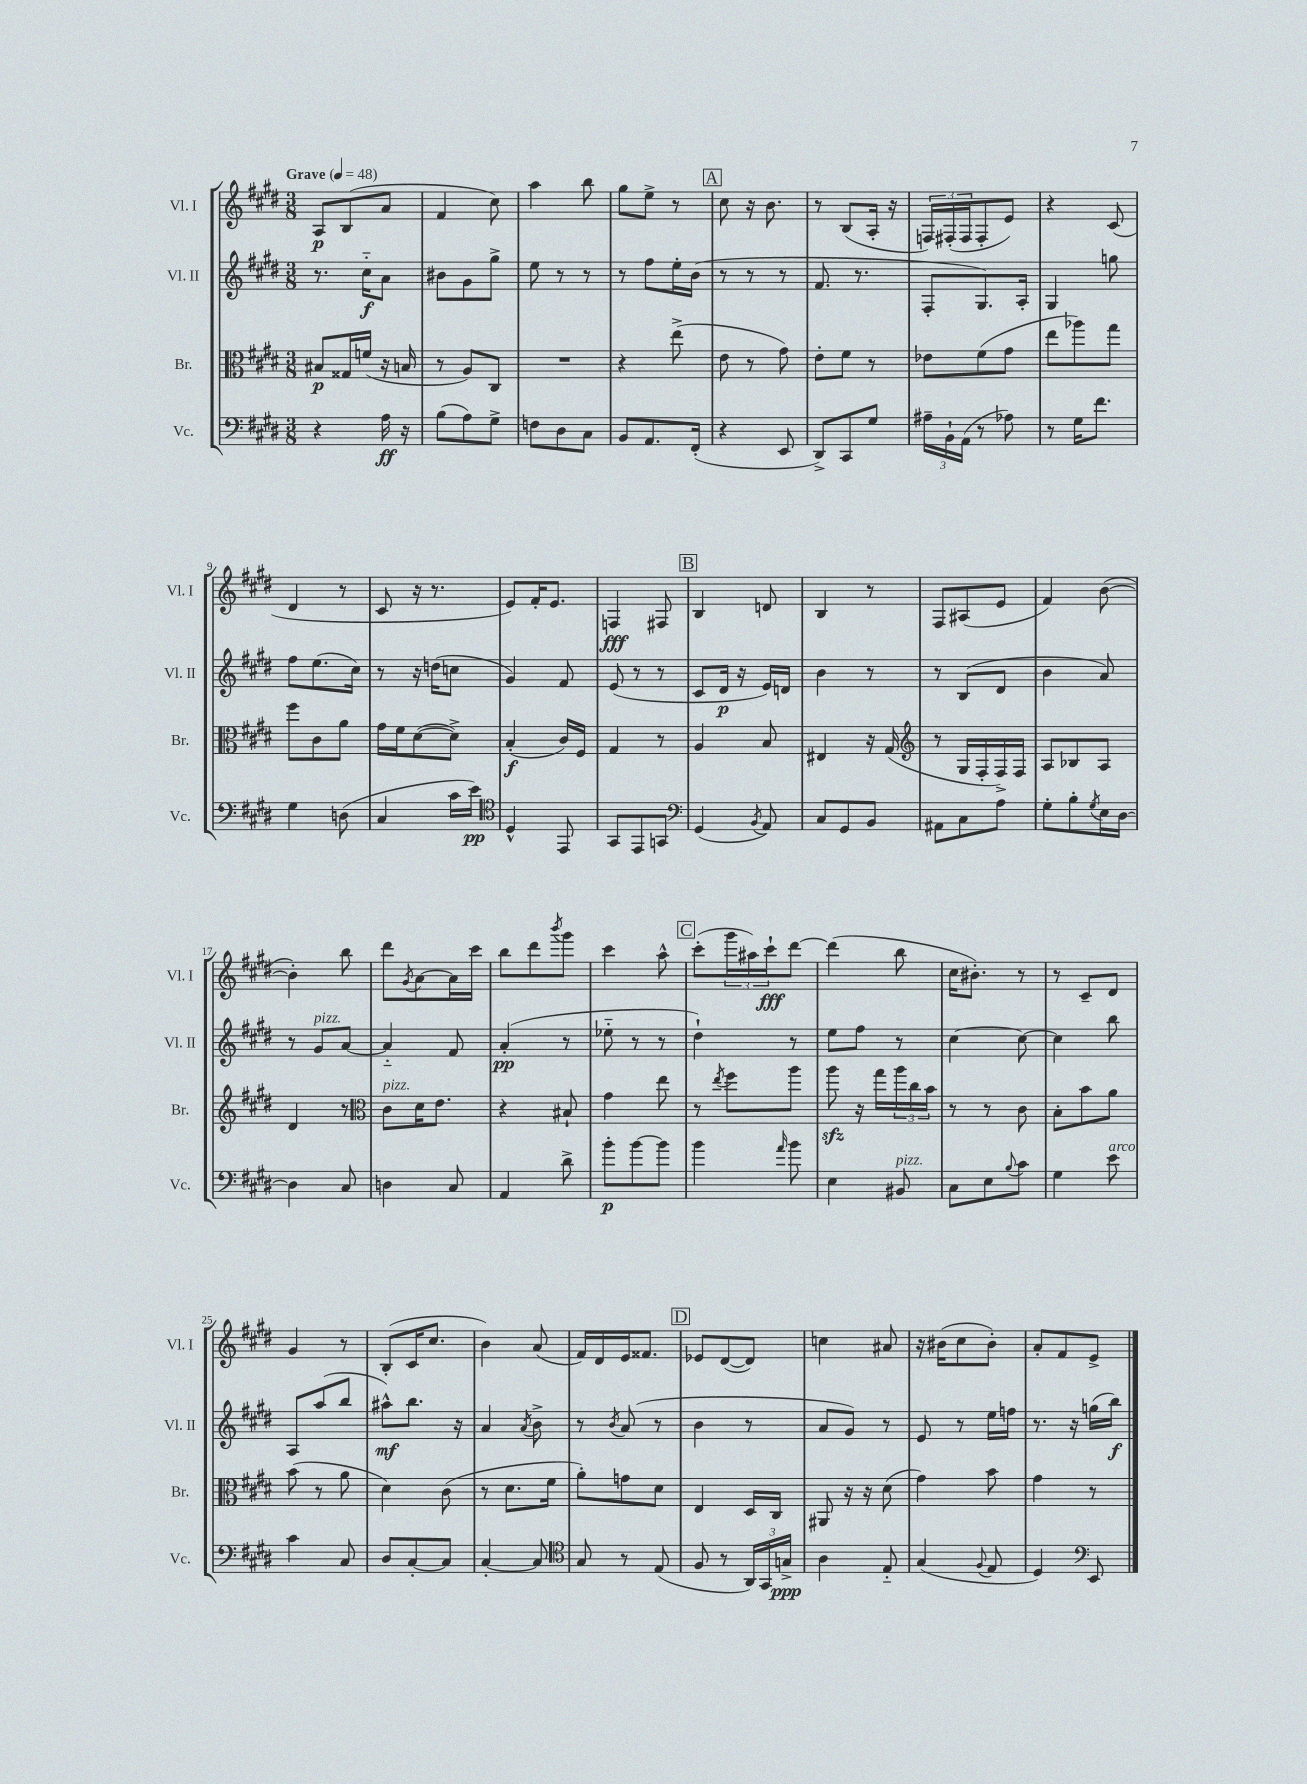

**kern	**dynam	**kern	**dynam	**kern	**dynam	**kern	**dynam
*part4	*part4	*part3	*part3	*part2	*part2	*part1	*part1
*staff4	*staff4	*staff3	*staff3	*staff2	*staff2	*staff1	*staff1
*I"Vc.	*	*I"Br.	*	*I"Vl. II	*	*I"Vl. I	*
*I'Vc.	*	*I'Br.	*	*I'Vl. II	*	*I'Vl. I	*
*clefF4	*	*clefC3	*	*clefG2	*	*clefG2	*
*k[f#c#g#d#]	*	*k[f#c#g#d#]	*	*k[f#c#g#d#]	*	*k[f#c#g#d#]	*
*M3/8	*	*M3/8	*	*M3/8	*	*M3/8	*
*MM48	*	*MM48	*	*MM48	*	*MM48	*
=1	=1	=1	=1	=1	=1	=1	=1
!	!	!	!	!	!	!LO:TX:a:B:t=Grave	!
4r	.	8B#X/L	p	8.r	.	8A/L	p
.	.	16G##X/L	.	.	.	(8B/	.
.	.	(16fn/JJ	.	16cc#\KL	f	.	.
16A\	ff	16r	.	8a\J	.	8a/J	.
16r	.	16Bn/	.	.	.	.	.
=2	=2	=2	=2	=2	=2	=2	=2
(8B\L	.	8r	.	8b#X\L	.	4f#/	.
8A\)	.	8A/L)	.	8g#\	.	.	.
8G#^\J	.	8C#/J	.	8gg#^\J	.	8cc#\)	.
=3	=3	=3	=3	=3	=3	=3	=3
8Fn\L	.	4.r	.	8ee\	.	4aa\	.
8D#\	.	.	.	8r	.	.	.
8C#\J	.	.	.	8r	.	8bb\	.
=4	=4	=4	=4	=4	=4	=4	=4
8BB/L	.	4r	.	8r	.	8gg#\L	.
8.AA/	.	.	.	8ff#\L	.	8ee^\J	.
.	.	(8ee^\	.	16ee'\L	.	8r	.
(16FF#'/Jk	.	.	.	(16b\JJ	.	.	.
!!LO:REH:place=s1:t=A
=5	=5	=5	=5	=5	=5	=5	=5
4r	.	8e\	.	8r	.	8cc#\	.
.	.	8r	.	8r	.	16r	.
.	.	.	.	.	.	8.b\	.
8EE/	.	8g#\)	.	8r	.	.	.
=6	=6	=6	=6	=6	=6	=6	=6
8DD#^/L)	.	8e'\L	.	8.f#/	.	8r	.
8CC#/	.	8f#\J	.	.	.	(8B/L	.
.	.	.	.	8.r	.	.	.
8G#/J	.	8r	.	.	.	16A'/Jk	.
.	.	.	.	.	.	16r	.
=7	=7	=7	=7	=7	=7	=7	=7
24A#X~\LL	.	8e-X\L	.	8F#'/L	.	24Fn/LL)	.
24BB`\	.	.	.	.	.	(24F#X'/	.
(24AA\JJ	.	.	.	.	.	24F#/J	.
8r	.	(8f#\	.	8.G#/)	.	8F#'/	.
8A-X\)	.	8g#\J	.	.	.	8e/J)	.
.	.	.	.	16A'/Jk	.	.	.
=8	=8	=8	=8	=8	=8	=8	=8
8r	.	8ee\L	.	4G#/	.	4r	.
16G#\KL	.	8aa-X\)	.	.	.	.	.
8.f#\J	.	.	.	.	.	.	.
.	.	8gg#\J	.	8ggn\	.	(8c#/	.
!!LO:LB:g=z
=9	=9	=9	=9	=9	=9	=9	=9
4G#\	.	8ff#\L	.	8ff#\L	.	4d#/	.
.	.	8c#\	.	(8.ee\	.	.	.
(8Dn\	.	8a\J	.	.	.	8r	.
.	.	.	.	16cc#\Jk)	.	.	.
=10	=10	=10	=10	=10	=10	=10	=10
4C#/	.	16g#\LL	.	8r	.	8c#/	.
.	.	16f#\J	.	.	.	.	.
.	.	([8d#\	.	16r	.	16r	.
.	.	.	.	(16ddn\KL	.	8.r	.
16c#\LL	.	8d#^\J])	.	8ccn\J	.	.	.
16e\JJ)	pp	.	.	.	.	.	.
=11	=11	=11	=11	=11	=11	=11	=11
*clefC4	*	*	*	*	*	*	*
4D#^^/	.	(4B'/	f	4g#/)	.	8e/L)	.
.	.	.	.	.	.	16f#'/K	.
.	.	.	.	.	.	8.e/J	.
8EE/	.	16c#/LL)	.	8f#/	.	.	.
.	.	16F#/JJ	.	.	.	.	.
=12	=12	=12	=12	=12	=12	=12	=12
8GG#/L	.	4G#/	.	(8e/	.	4Fn/	fff
8EE/	.	.	.	8r	.	.	.
8GGn/J	.	8r	.	8r	.	8F#X/	.
!!LO:REH:place=s1:t=B
=13	=13	=13	=13	=13	=13	=13	=13
*clefF4	*	*	*	*	*	*	*
(4GG#/	.	4A/	.	8c#/L	.	4B/	.
.	.	.	.	16d#/Jk	p	.	.
.	.	.	.	16r	.	.	.
8qBB/	.	.	.	.	.	.	.
8AA/)	.	8B/	.	16e/LL)	.	8dn/	.
.	.	.	.	16dn/JJ	.	.	.
=14	=14	=14	=14	=14	=14	=14	=14
8C#/L	.	4E#X/	.	4b\	.	4B/	.
8GG#/	.	.	.	.	.	.	.
8BB/J	.	16r	.	8r	.	8r	.
.	.	(16G#/	.	.	.	.	.
=15	=15	=15	=15	=15	=15	=15	=15
*	*	*clefG2	*	*	*	*	*
8AA#X\L	.	8r	.	8r	.	8F#/L	.
8C#\	.	16G#/LL	.	(8B/L	.	(8A#X/	.
.	.	16F#'/	.	.	.	.	.
8A\J	.	16F#^/)	.	8d#/J	.	8e/J	.
.	.	16F#/JJ	.	.	.	.	.
=16	=16	=16	=16	=16	=16	=16	=16
8G#'\L	.	8A/L	.	4b\	.	4f#/)	.
8B'\	.	8B-X/	.	.	.	.	.
8qG#/	.	.	.	.	.	.	.
16E\L	.	8A/J	.	8a/)	.	([8b\	.
[16D#\JJ	.	.	.	.	.	.	.
!!LO:LB:g=z
=17	=17	=17	=17	=17	=17	=17	=17
4D#\]	.	4d#/	.	8r	.	4b'\])	.
!	!	!	!	!LO:TX:a:i:t=pizz.	!	!	!
.	.	.	.	8g#/L	.	.	.
8C#/	.	8r	.	[8a/J	.	8bb\	.
=18	=18	=18	=18	=18	=18	=18	=18
*	*	*clefC3	*	*	*	*	*
!	!	!LO:TX:a:i:t=pizz.	!	!	!	!	!
4Dn\	.	8c#\L	.	4a/]	.	8ddd#\L	.
.	.	.	.	.	.	8qg#/	.
.	.	16d#\K	.	.	.	[8a\	.
.	.	8.e\J	.	.	.	.	.
8C#/	.	.	.	8f#/	.	16a\L]	.
.	.	.	.	.	.	16ccc#\JJ	.
=19	=19	=19	=19	=19	=19	=19	=19
4AA/	.	4r	.	(4a'/	pp	8bb\L	.
.	.	.	.	.	.	8ddd#\	.
.	.	.	.	.	.	8qbbb/	.
8d#^\	.	8B#X`/	.	8r	.	8ggg#\J	.
=20	=20	=20	=20	=20	=20	=20	=20
8b'\L	p	4g#\	.	8ee-X\	.	4ccc#\	.
[8b\	.	.	.	8r	.	.	.
8b\J]	.	8ee\	.	8r	.	8aa^^\	.
!!LO:REH:place=s1:t=C
=21	=21	=21	=21	=21	=21	=21	=21
4b\	.	8r	.	4dd#`\)	.	(8ccc#'\L	.
.	.	8qee/	.	.	.	.	.
.	.	8ff#\L	.	.	.	24ggg#\L	.
.	.	.	.	.	.	24aa#X\)	.
.	.	.	.	.	.	24ccc#`\J	fff
16qqa/	.	.	.	.	.	.	.
8b\	.	8aa\J	.	8r	.	[8ddd#\J	.
=22	=22	=22	=22	=22	=22	=22	=22
4E\	.	8aazz\	.	8ee\L	.	(4ddd#\]	.
.	.	16r	.	8ff#\J	.	.	.
.	.	16gg#\LL	.	.	.	.	.
!LO:TX:a:i:t=pizz.	!	!	!	!	!	!	!
8BB#X/	.	24aa\	.	8r	.	8bb\	.
.	.	24cc#\	.	.	.	.	.
.	.	24b\JJ	.	.	.	.	.
=23	=23	=23	=23	=23	=23	=23	=23
8C#\L	.	8r	.	[4cc#\	.	16cc#\KL	.
.	.	.	.	.	.	8.b#X'\J)	.
8E\	.	8r	.	.	.	.	.
8qqB/	.	.	.	.	.	.	.
8c#\J	.	8c#\	.	8cc#\_	.	8r	.
=24	=24	=24	=24	=24	=24	=24	=24
4G#\	.	8B'\L	.	4cc#\]	.	8r	.
.	.	8b\	.	.	.	8c#~/L	.
!LO:TX:a:i:t=arco	!	!	!	!	!	!	!
8e\	.	8a\J	.	8bb\	.	8d#/J	.
!!LO:LB:g=z
=25	=25	=25	=25	=25	=25	=25	=25
4c#\	.	(8b\	.	8A/L	.	4g#/	.
.	.	8r	.	(8aa/	.	.	.
8C#/	.	8a\	.	8bb/J	.	8r	.
=26	=26	=26	=26	=26	=26	=26	=26
8D#/L	.	4d#\)	.	8aa#X^^\L)	mf	(8B'/L	.
[8C#'/	.	.	.	8.bb\J	.	16c#/K	.
.	.	.	.	.	.	8.cc#/J	.
8C#/J]	.	(8c#\	.	.	.	.	.
.	.	.	.	16r	.	.	.
=27	=27	=27	=27	=27	=27	=27	=27
[4C#'/	.	8r	.	4a/	.	4b\)	.
.	.	8.d#\L	.	.	.	.	.
.	.	.	.	8qa/	.	.	.
8C#/]	.	.	.	8b^\	.	(8a/	.
.	.	16f#\Jk	.	.	.	.	.
=28	=28	=28	=28	=28	=28	=28	=28
*clefC4	*	*	*	*	*	*	*
8G#/	.	8a'\L)	.	8r	.	16f#/LL)	.
.	.	.	.	.	.	16d#/	.
.	.	.	.	8qb/	.	.	.
8r	.	8gn\	.	(8a/	.	16e/J	.
.	.	.	.	.	.	8.f##X/J	.
(8E/	.	8d#\J	.	8r	.	.	.
!!LO:REH:place=s1:t=D
=29	=29	=29	=29	=29	=29	=29	=29
8F#/	.	4E/	.	4b\	.	8e-X/L	.
8r	.	.	.	.	.	([8d#/	.
24AA/LL)	.	16D#/LL	.	8r	.	8d#/J])	.
24GG#/	.	.	.	.	.	.	.
.	.	16C#/JJ	.	.	.	.	.
24Gn^/JJ	ppp	.	.	.	.	.	.
=30	=30	=30	=30	=30	=30	=30	=30
4A\	.	8AA#X/	.	8a/L	.	4ccn\	.
.	.	16r	.	8g#/J)	.	.	.
.	.	16r	.	.	.	.	.
8E/	.	(8d#\	.	8r	.	8a#X/	.
=31	=31	=31	=31	=31	=31	=31	=31
(4G#/	.	4g#\)	.	8e/	.	16r	.
.	.	.	.	.	.	(16b#X\KL	.
.	.	.	.	8r	.	8cc#\	.
8qqF#/	.	.	.	.	.	.	.
8E/	.	8b\	.	16ee\LL	.	8b#'\J)	.
.	.	.	.	16ffn\JJ	.	.	.
=32	=32	=32	=32	=32	=32	=32	=32
4D#/)	.	4g#\	.	8.r	.	8a'/L	.
.	.	.	.	.	.	8f#/	.
.	.	.	.	16r	.	.	.
*clefF4	*	*	*	*	*	*	*
8EE/	.	8r	.	(16ggn\LL	.	8e^/J	.
.	.	.	.	16bb\JJ)	f	.	.
==	==	==	==	==	==	==	==
*-	*-	*-	*-	*-	*-	*-	*-
